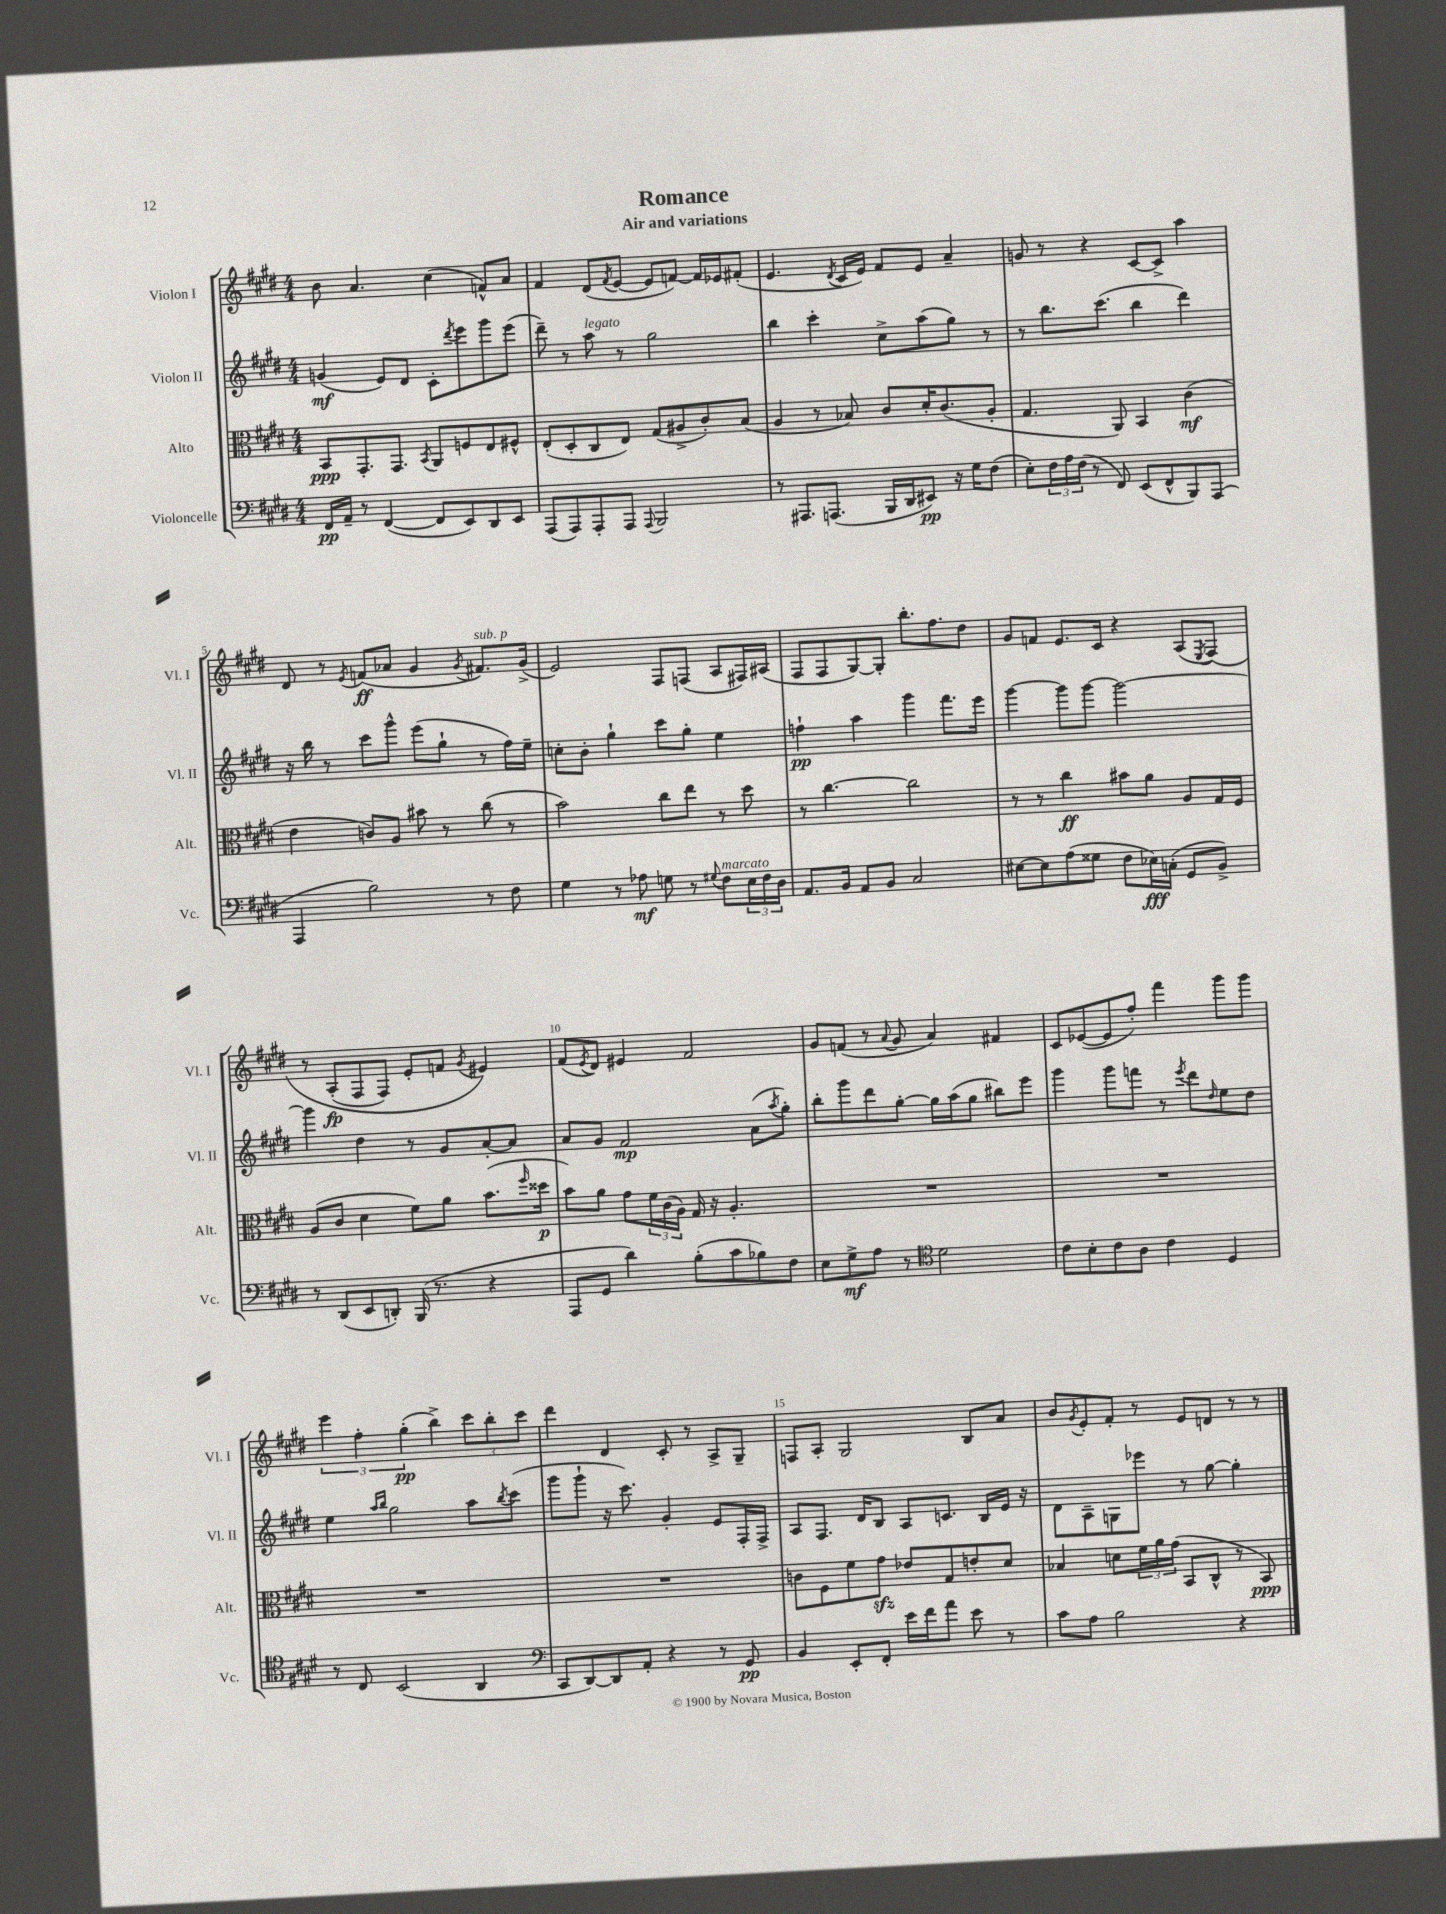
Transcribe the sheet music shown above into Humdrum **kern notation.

**kern	**kern	**kern	**kern
*staff4	*staff3	*staff2	*staff1
*clefF4	*clefC3	*clefG2	*clefG2
*k[f#c#g#d#]	*k[f#c#g#d#]	*k[f#c#g#d#]	*k[f#c#g#d#]
*M4/4	*M4/4	*M4/4	*M4/4
16FF#	8BB	(4g	8b
16AA~	.	.	.
8r	8.GG#'	.	4.a
([4FF#	.	8e)	.
.	8.GG#	.	.
.	.	8d#	.
.	8qBB	.	.
8FF#]	8AA	8c#'	(4cc#
.	.	8qddd#	.
8EE)	8F	8eee	.
8DD#	8E	8ggg#	8f^^)
8EE	8F#^^	(8eee	8a
=	=	=	=
(8AAA	(8E'	8ddd#~)	4f#
8AAA)	8D#'	8r	.
8AAA'	8C#	8aa	(8d#
.	.	.	8qf#
8AAA	8E)	8r	[8e
8qqAAA	.	.	.
2BBB	(8G#	2gg#	8e]
.	8A#^	.	[8f)
.	8c#')	.	16f]
.	.	.	16e-
.	(8B	.	(8f#'
=	=	=	=
8r	4A	4bb	4.e
8.AAA#	.	.	.
.	8r	4ccc#'	.
(8.AAA	.	.	.
.	.	.	8qd#
.	8B-)	.	16c#
.	.	.	16e)
16BBB	8c#	8cc#^	8f#
16DD#	.	.	.
8EE#)	16d#'	(8aa	8e
.	(8.c#	.	.
16r	.	8gg#)	4a~
16G#	.	.	.
(8F#	8A'	8r	.
=	=	=	=
8E')	4.G#	8r	8g
24F#	.	8.bb	8r
24A	.	.	.
(24F#	.	.	.
8r	.	.	4r
.	.	(8.ccc#	.
8FF#)	8AA)	.	.
(8EE	4BB	4bb	[8c#
8FF#^^	.	.	8c#^]
8BBB)	(4c#	4ddd#)	4aa
(8AAA	.	.	.
=	=	=	=
4AAA	4e	16r	8d#
.	.	16bb	.
.	.	8r	8r
.	.	.	8qe
2B)	8c)	8ccc#	(8f
.	8A	8ggg#^^	8a-
.	8b#	(8eee	4g#
.	8r	8gg#`	.
.	.	.	8qg#
8r	(8cc#	8r	8.f#)
8F#	8r	16ff#)	.
.	.	16ee~	(16g#^
=	=	=	=
4G#	2b)	8cc'	2e)
.	.	8b'	.
8r	.	4gg#`	.
8A-	.	.	.
8G	8cc#	8ccc#	8F#
8r	8ee	8gg#'	(8F
8qqG#	.	.	.
8F#	8r	4ee	8A
24E	8dd#	.	16F#)
24F#	.	.	.
.	.	.	(16A#
24D#	.	.	.
=	=	=	=
8.AA	8r	4ff`	8F#
.	[4.cc#	.	8F#
16BB	.	.	.
8AA	.	4aa	[8G#)
8BB	.	.	8G#']
2C#	2cc#]	4ggg#	8.bb'
.	.	.	8.ff#
.	.	8.fff#	.
.	.	.	8dd#
.	.	16eee	.
=	=	=	=
[8E#	8r	[4ggg#	8g#
8E#]	8r	.	8f
(8A	4cc#	8ggg#]	8.e
8G##	.	[8ggg#	.
.	.	.	16c#
8F#	8b#	2ggg#_	4r
16E-)	8a	.	.
(16C'	.	.	.
8GG#	8A	.	(8A
.	.	.	8qE
8BB^)	16G#	.	&(8F#)
.	16F#	.	.
=	=	=	=
8r	(8A	4ggg#]	8r
(8DD#	8c#	.	(8A'
8EE	4d#	4dd#	8F#
8DD')	.	.	8F#)
(16BBB	8f#)	8r	8e'
8.r	.	.	.
.	8a	8g#	8f
.	.	.	8qg#
4r	(8.b	[8a'	4e#&)
.	.	8a]	.
.	16qqff#	.	.
.	16dd##	.	.
=	=	=	=
8AAA	8b)	8a	(8f#
.	.	.	8qe
8GG#	8a	8g#	8d#)
4d#)	8g#	2f#	4e#
.	24f#	.	.
.	(24c#	.	.
.	24A)	.	.
(8B'	16G#	.	2f#
.	16r	.	.
8c#	4.A'	.	.
8B-)	.	(8a	.
.	.	8qaa	.
8F#	.	8gg#')	.
=	=	=	=
8E	1r	8bb'	8g#
8G#^	.	8ggg#	(8f
8A	.	8ddd#	8r
.	.	.	8qqa
8r	.	[8gg#'	8g#
*clefC4	*	*	*
2d#	.	16gg#]	4a)
.	.	(16aa	.
.	.	8gg#	.
.	.	8bb#)	4f#
.	.	8eee	.
=	=	=	=
8c#	1r	4ggg#	8c#
8B'	.	.	([8e-
8c#	.	8ggg#	8e-]
8A	.	8fff	8ff#')
4c#	.	8r	4fff#
.	.	8qeee	.
.	.	8ddd#	.
.	.	16qqdd#	.
4D#	.	8ee	8ggg#
.	.	8dd#	8ggg#
=	=	=	=
8r	1r	4ee	6eee
8C#	.	.	.
.	.	.	6ff#'
.	.	16qqaa	.
.	.	16qqbb	.
(2BB	.	2gg#	.
.	.	.	(6gg#'
.	.	.	4bb^)
4AA	.	8aa	12ccc#
.	.	.	12bb'
.	.	8qbb	.
.	.	(8ccc#	.
.	.	.	12ccc#
=	=	=	=
*clefF4	*	*	*
8CC#	1r	8ggg#	4ddd#
[8DD#)	.	8ggg#`	.
8DD#]	.	16r	4d#
.	.	8.ccc#)	.
8AA'	.	.	.
4r	.	4g#'	8c#'
.	.	.	8r
8r	.	8e	8A^
8GG#	.	16F#'	8G#~
.	.	16F#^	.
=	=	=	=
4BB	8c	8A	8F
.	8F#	8.F#	8A'
8EE'	8f#	.	2G#
.	.	16d#	.
8FF#'	8g#	8B	.
16e	8e-	8A	.
16f#	.	.	.
8a	8G#	8.c	.
8e	8e'	.	8B
.	.	16B	.
8r	8d#	16e	8a
.	.	16r	.
=	=	=	=
8c#	4B-	8d#	8b
.	.	.	8qg#
8A	.	8A~	8e'
2B	8d	8G	8f#'
.	24f#	8eee-	8r
.	24a	.	.
.	(24g#	.	.
.	8BB	8r	8e
.	8C#^^	[8gg#	8d
4r	8r	4gg#']	8r
.	8BB)	.	8r
==	==	==	==
*-	*-	*-	*-
